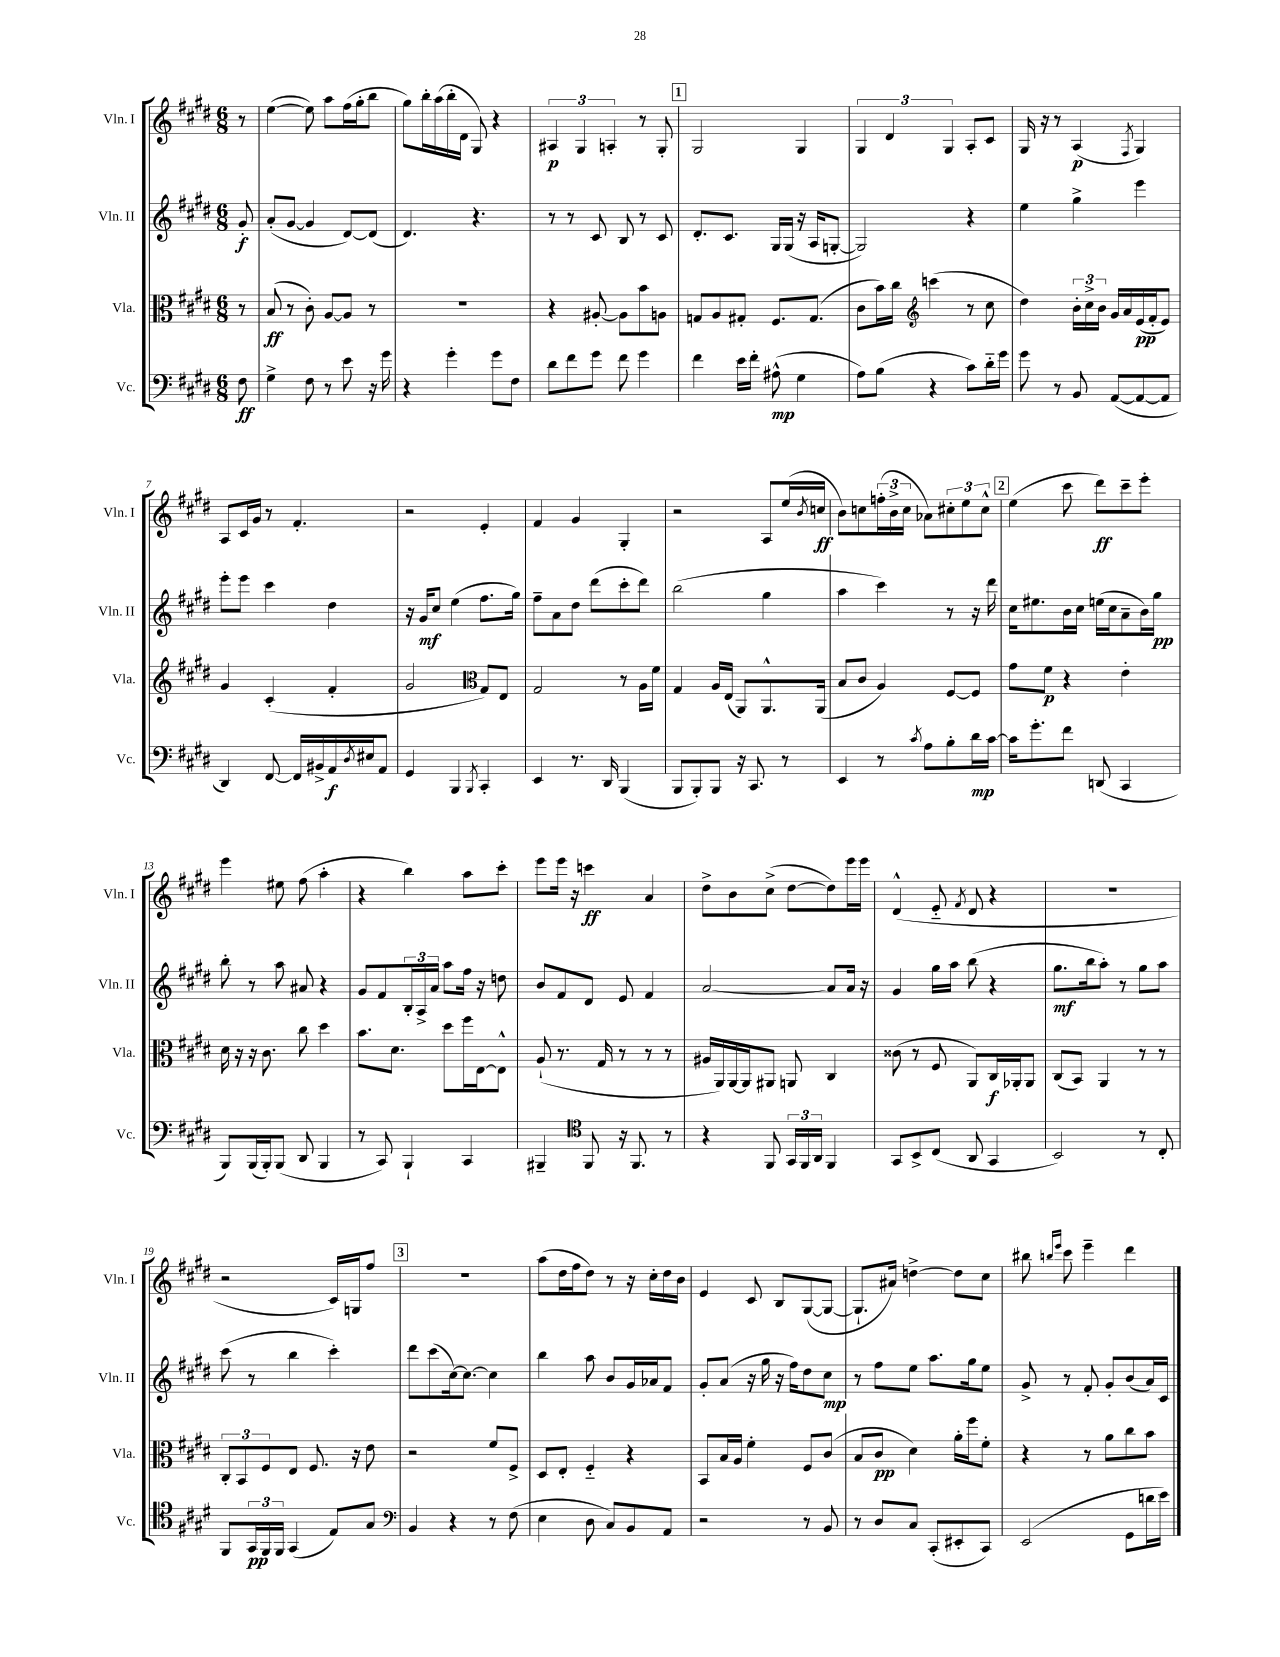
<<
\new StaffGroup <<
\new Staff = "s0" \with { instrumentName = "Vln. I" shortInstrumentName = "Vln. I" } {
    \clef treble \key e \major \numericTimeSignature \time 6/8 \partial 8
    r8 |
    e''4~( e''8) a''8 fis''16( gis''16-. b''8 |
    gis''8) b''16-. a''16( b''16-. dis'16 gis8) r4 |
    \tuplet 3/2 { ais4\p gis4 a4-. } r8 gis8-. |
    \mark \markup { \box "1" } gis2 gis4 |
    \tuplet 3/2 { gis4 dis'4 gis4 } a8-. cis'8 |
    gis16 r16 r8 a4\p( \acciaccatura { fis8 } gis4) |
    a8 cis'16 gis'16 r8 fis'4.-. |
    r2 e'4-. |
    fis'4 gis'4 gis4-. |
    r2 a8 e''16( \acciaccatura { b'8 } c''16\ff |
    b'8) c''8 \tuplet 3/2 { f''16-.( b'16-> c''16 } aes'8) \tuplet 3/2 { cis''8-. e''8 cis''8-^ } |
    \mark \markup { \box "2" } e''4( cis'''8 dis'''8\ff) cis'''8-- e'''8-. |
    e'''4 eis''8 fis''8( a''4-. |
    r4 b''4) a''8 cis'''8-. |
    e'''8 e'''16 r16 c'''4\ff a'4 |
    dis''8-> b'8 cis''8->( dis''8~ dis''8) e'''16 e'''16 |
    dis'4-^( e'8-_ \acciaccatura { fis'8 } dis'8 r4 |
    r2. |
    r2 cis'16) g16 fis''8 |
    \mark \markup { \box "3" } R2. |
    a''8( dis''16 fis''16 dis''8) r8 r16 cis''16-. dis''16 b'16 |
    e'4 cis'8 b8 gis8~( gis8~ |
    gis8.-! ais'16) d''4~-> d''8 cis''8 |
    bis''8 \grace { b''16 e'''16 } cis'''8 e'''4-- dis'''4 \bar "|." |
}
\new Staff = "s1" \with { instrumentName = "Vln. II" shortInstrumentName = "Vln. II" } {
    \clef treble \key e \major \numericTimeSignature \time 6/8 \partial 8
    gis'8-.\f |
    a'8-.( gis'8~ gis'4 dis'8~) dis'8( |
    dis'4.) r4. |
    r8 r8 cis'8 b8 r8 cis'8 |
    \mark \markup { \box "1" } dis'8.-. cis'8. gis16 gis16( r16 a16 g8~-. |
    g2) r4 |
    e''4 gis''4-> e'''4 |
    e'''8-. e'''8 cis'''4 dis''4 |
    r16 gis'16\mf cis''8 e''4( fis''8. gis''16) |
    fis''8-- a'8 dis''8 dis'''8( cis'''8-. dis'''8) |
    b''2( gis''4 |
    a''4 cis'''4) r8 r16 dis'''16 |
    \mark \markup { \box "2" } cis''16 eis''8. b'16 cis''16 e''16( cis''16 a'8-- b'16) gis''16\pp |
    b''8-. r8 a''8 ais'8 r4 |
    gis'8 fis'8 \tuplet 3/2 { b16-. a16-> a'16 } a''8 fis''16 r16 d''8 |
    b'8 fis'8 dis'8 e'8 fis'4 |
    a'2~ a'8 a'16 r16 |
    gis'4 gis''16 a''16 b''8( r4 |
    gis''8.\mf b''16 a''8-.) r8 gis''8 a''8 |
    cis'''8( r8 b''4 cis'''4-.) |
    \mark \markup { \box "3" } dis'''8 cis'''8( cis''16~) cis''8.~ cis''4 |
    b''4 a''8 b'8 gis'16 aes'16 fis'8 |
    gis'8-. a'8( r16 gis''16 r16 fis''16) dis''8 cis''8\mp |
    r8 fis''8 e''8 a''8. gis''16 e''8 |
    gis'8-> r8 fis'8-. gis'8-. b'8( a'16) cis'16 \bar "|." |
}
\new Staff = "s2" \with { instrumentName = "Vla." shortInstrumentName = "Vla." } {
    \clef alto \key e \major \numericTimeSignature \time 6/8 \partial 8
    r8 |
    b8\ff( r8 cis'8-.) a8~ a8 r8 |
    R2. |
    r4 ais8~-. ais8 b'8 a8 |
    \mark \markup { \box "1" } g8 a8 gis8-. fis8. gis8.( |
    cis'8 b'16) cis''16 \clef treble c'''4( r8 cis''8 |
    dis''4) \tuplet 3/2 { b'16-. cis''16-> b'16 } gis'16 a'16 e'16\pp( fis'16-. e'8) |
    gis'4 cis'4-.( fis'4-. |
    gis'2 \clef alto gis8) e8 |
    gis2 r8 a16 fis'16 |
    gis4 a16 e16( a,8) a,8.-^ a,16( |
    b8 cis'8 a4) fis8~ fis8 |
    \mark \markup { \box "2" } gis'8 fis'8\p r4 e'4-. |
    dis'16 r16 r16 cis'8. cis''8 dis''4 |
    b'8. dis'8. dis''8 fis''16 e16~ e8-^ |
    a8-!( r8. gis16 r8 r8 r8 |
    ais16 a,16) a,16~ a,16 ais,8 a,8 cis4 |
    cisis'8( r8 fis8 a,8) cis16\f aes,16-. aes,8 |
    cis8( b,8) a,4 r8 r8 |
    \tuplet 3/2 { cis8-. b,8 fis8 } e8 fis8. r16 e'8 |
    \mark \markup { \box "3" } r2 fis'8 fis8-> |
    dis8 e8-. fis4-_ r4 |
    b,8 b16 a16 fis'4-. fis8 cis'8( |
    b8 cis'8\pp dis'4) a'16-. fis''16 fis'8-. |
    r4 r8 a'8 cis''8 b'8 \bar "|." |
}
\new Staff = "s3" \with { instrumentName = "Vc." shortInstrumentName = "Vc." } {
    \clef bass \key e \major \numericTimeSignature \time 6/8 \partial 8
    fis8\ff |
    gis4-> fis8 r8 e'8 r16 gis'16 |
    r4 gis'4-. gis'8 fis8 |
    dis'8 fis'8 gis'8 fis'8 gis'4 |
    \mark \markup { \box "1" } fis'4 e'16 fis'16-. ais8-^\mp( gis4 |
    a8) b8( r4 cis'8) dis'16-_ gis'16 |
    gis'8 r8 b,8 a,8~( a,8~ a,8 |
    dis,4) fis,8~ fis,16 bis,16-> a,16\f \acciaccatura { dis8 } eis16 a,8 |
    gis,4 b,,4 \acciaccatura { b,,8 } cis,4-. |
    e,4 r8. dis,16 b,,4( |
    b,,8 b,,8-.) b,,8 r16 cis,8. r8 |
    e,4 r8 \acciaccatura { cis'8 } a8 b8-. dis'16\mp cis'16~ |
    \mark \markup { \box "2" } cis'16 gis'8.-. fis'8 d,8( cis,4 |
    b,,8) b,,16( b,,16-.) b,,8( dis,8 b,,4 |
    r8 cis,8) b,,4-! cis,4 |
    bis,,4-- \clef tenor fis,8 r16 fis,8. r8 |
    r4 fis,8 \tuplet 3/2 { gis,16 fis,16 a,16 } fis,4 |
    gis,8 b,8-> cis8( a,8 gis,4 |
    b,2) r8 cis8-. |
    fis,8 \tuplet 3/2 { gis,16\pp fis,16 fis,16 } gis,4( e8) gis8 |
    \mark \markup { \box "3" } \clef bass b,4 r4 r8 fis8( |
    e4 dis8 cis8) b,8 a,8 |
    r2 r8 b,8 |
    r8 dis8 cis8 cis,8-.( eis,8-. cis,8) |
    e,2( gis,8 d'16 e'16) \bar "|." |
}
>>
>>
